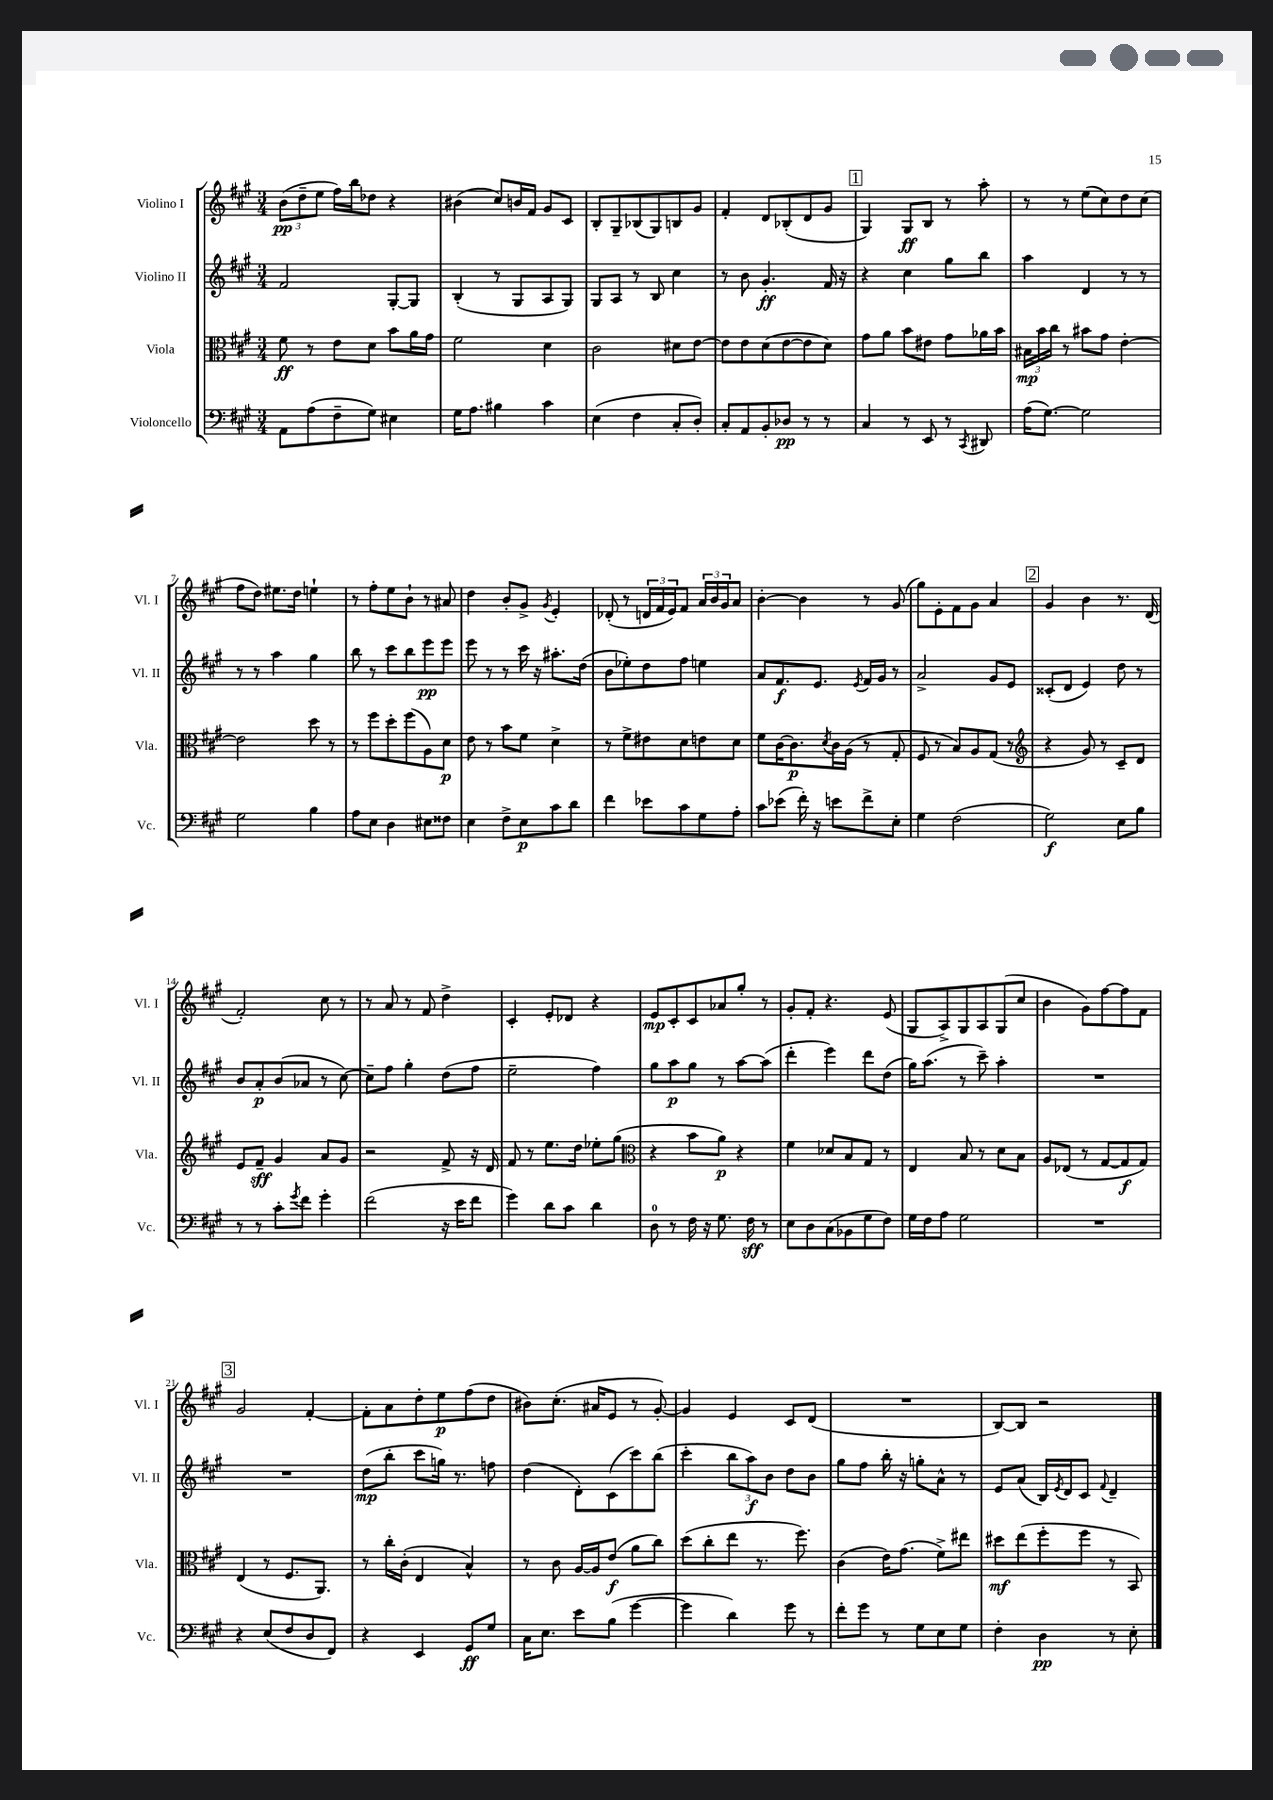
<<
\new StaffGroup <<
\new Staff = "s0" \with { instrumentName = "Violino I" shortInstrumentName = "Vl. I" } {
    \clef treble \key a \major \numericTimeSignature \time 3/4
    \tuplet 3/2 { b'8\pp( d''8-- e''8 } fis''16) b''16 des''8 r4 |
    bis'4( cis''8) b'16 fis'16 gis'8 cis'8 |
    b8-. gis8-- bes8( gis8) b8 gis'8 |
    fis'4-. d'8 bes8-.( d'8 gis'8 |
    \mark \markup { \box "1" } gis4) gis8\ff b8 r8 a''8-. |
    r8 r8 e''8( cis''8) d''8 cis''8( |
    fis''8 d''8) eis''8. d''16 e''4-! |
    r8 fis''8-. e''8 b'8-! r8 ais'8 |
    d''4 b'8-. gis'8-> \acciaccatura { gis'8 } e'4-. |
    des'8-.( r8 \tuplet 3/2 { d'16 fis'16 e'16) } fis'8 \tuplet 3/2 { a'16 b'16 gis'16 } a'8 |
    b'4~-. b'4 r8 gis'8( |
    gis''8) e'8-. fis'8 gis'8 a'4 |
    \mark \markup { \box "2" } gis'4 b'4 r8. d'16( |
    fis'2-.) cis''8 r8 |
    r8 a'8 r8 fis'8 d''4-> |
    cis'4-. e'8-. des'8 r4 |
    e'8\mp cis'8-. cis'8 aes'8 gis''8-. r8 |
    gis'8-. fis'8-. r4. e'8( |
    gis8 a8->) gis8 a8 gis8( cis''8 |
    b'4 gis'8) fis''8~ fis''8 fis'8 |
    \mark \markup { \box "3" } gis'2 fis'4~-. |
    fis'8-. a'8 d''8-. e''8\p fis''8( d''8 |
    bis'8) cis''8.-.( ais'16 e'8 r8 gis'8~-.) |
    gis'4 e'4 cis'8 d'8( |
    R2. |
    b8~) b8 r2 \bar "|." |
}
\new Staff = "s1" \with { instrumentName = "Violino II" shortInstrumentName = "Vl. II" } {
    \clef treble \key a \major \numericTimeSignature \time 3/4
    fis'2 gis8~-. gis8 |
    b4-.( r8 gis8 a8 gis8) |
    gis8 a8 r8 b8 cis''4 |
    r8 b'8 gis'4.-.\ff fis'16 r16 |
    \mark \markup { \box "1" } r4 cis''4 gis''8 b''8 |
    a''4 d'4 r8 r8 |
    r8 r8 a''4 gis''4 |
    b''8 r8 cis'''8 b''8 e'''8\pp e'''8 |
    e'''8 r8 r8 cis'''16 r16 ais''8.-. d''16( |
    b'8 ees''8-.) d''8 fis''8 e''4 |
    a'8 fis'8.\f e'8. \acciaccatura { e'8 } fis'16 gis'16 r8 |
    a'2-> gis'8 e'8 |
    \mark \markup { \box "2" } cisis'8-.( d'8 e'4) d''8 r8 |
    b'8 a'8-.\p b'8( aes'8 r8 cis''8~) |
    cis''8-- fis''8 gis''4-. d''8( fis''8 |
    e''2-- fis''4) |
    gis''8 a''8\p gis''8 r8 a''8~ a''8( |
    d'''4-. e'''4) d'''8 d''8( |
    gis''16) a''8.( r8 cis'''8--) a''4-. |
    R2. |
    \mark \markup { \box "3" } R2. |
    d''8\mp( b''8-. cis'''8 g''16) r8. f''8 |
    d''4( d'8-.) cis'8( cis'''8) b''8( |
    cis'''4-. \tuplet 3/2 { b''8 a''8\f) b'8 } d''8 b'8 |
    gis''8 fis''8 b''16-. r16 g''8-. a'8-^ r8 |
    e'8 a'8( b16) \acciaccatura { e'8 } d'16 cis'8 \appoggiatura { fis'8 } d'4-- \bar "|." |
}
\new Staff = "s2" \with { instrumentName = "Viola" shortInstrumentName = "Vla." } {
    \clef alto \key a \major \numericTimeSignature \time 3/4
    fis'8\ff r8 e'8 d'8 b'8 a'16 gis'16 |
    fis'2 d'4 |
    cis'2 dis'8 e'8~ |
    e'8 e'8 d'8( e'8~ e'8 d'8) |
    \mark \markup { \box "1" } gis'8 a'8 b'8 eis'8 gis'8 aes'16 b'16 |
    \tuplet 3/2 { bis16\mp b'16 cis''16 } r8 bis'8 gis'8 e'4~-. |
    e'2 d''8 r8 |
    r8 fis''8 d''8-. fis''8( a8) d'8\p |
    e'8 r8 b'8 fis'8 d'4-> |
    r8 fis'8-> eis'8 d'8 e'8 d'8 |
    fis'8 cis'16~ cis'8.\p \acciaccatura { d'8 } cis'16 a16( r8 gis8-. |
    fis8 r8 b8) a8 gis8( r8 |
    \mark \markup { \box "2" } \clef treble r4 gis'8) r8 cis'8-- d'8 |
    e'8 fis'8--\sff gis'4 a'8 gis'8 |
    r2 fis'8-> r16 d'16 |
    fis'8 r8 e''8. d''16 ees''8-. gis''8( |
    \clef alto r4 b'8 a'8\p) r4 |
    fis'4 des'8 b8 gis8 r8 |
    e4 b8 r8 d'8 b8 |
    a8 ees8( r8 gis8~ gis8\f gis8) |
    \mark \markup { \box "3" } e4( r8 fis8. a,8.) |
    r8 cis''16-. cis'16-.( e4 b4-^) |
    r8 cis'8 a16~ a16 e'8\f( a'8 cis''8) |
    d''8( cis''8-. e''8 r8. fis''8.) |
    cis'4( e'16) gis'8.( fis'8->) eis''8 |
    dis''8\mf e''8( fis''8-. fis''8 r8 b,8) \bar "|." |
}
\new Staff = "s3" \with { instrumentName = "Violoncello" shortInstrumentName = "Vc." } {
    \clef bass \key a \major \numericTimeSignature \time 3/4
    a,8 a8( fis8-- gis8) eis4 |
    gis16 a8. bis4 cis'4 |
    e4( fis4 cis8-. d8-.) |
    cis8-. a,8 b,8-. des8\pp r8 r8 |
    \mark \markup { \box "1" } cis4 r8 e,8 r8 \acciaccatura { cis,8 } dis,8 |
    a16( gis8.~) gis2 |
    gis2 b4 |
    a8 e8 d4 eis8 fisis8 |
    e4 fis8-> e8\p cis'8 d'8 |
    fis'4 ees'8 cis'8 gis8 a8-. |
    cis'8 ees'8( fis'16-.) r16 e'8 fis'8-> e8-. |
    gis4 fis2( |
    \mark \markup { \box "2" } gis2\f) e8 b8 |
    r8 r8 cis'8-. \acciaccatura { gis'8 } fis'8 gis'4-. |
    fis'2( r16 e'16 fis'8 |
    gis'4) d'8 cis'8 d'4 |
    d8-0 r8 fis16 r16 gis8. fis16\sff r8 |
    e8 d8 cis8( bes,8 gis8 fis8) |
    gis16 fis16 a8 gis2 |
    R2. |
    \mark \markup { \box "3" } r4 e8( fis8 d8 fis,8) |
    r4 e,4 gis,8\ff gis8 |
    cis16 e8. e'8 b8( gis'4~ |
    gis'4 d'4) gis'8 r8 |
    fis'8-. gis'8 r8 gis8 e8 gis8 |
    fis4-. d4\pp r8 e8-. \bar "|." |
}
>>
>>
